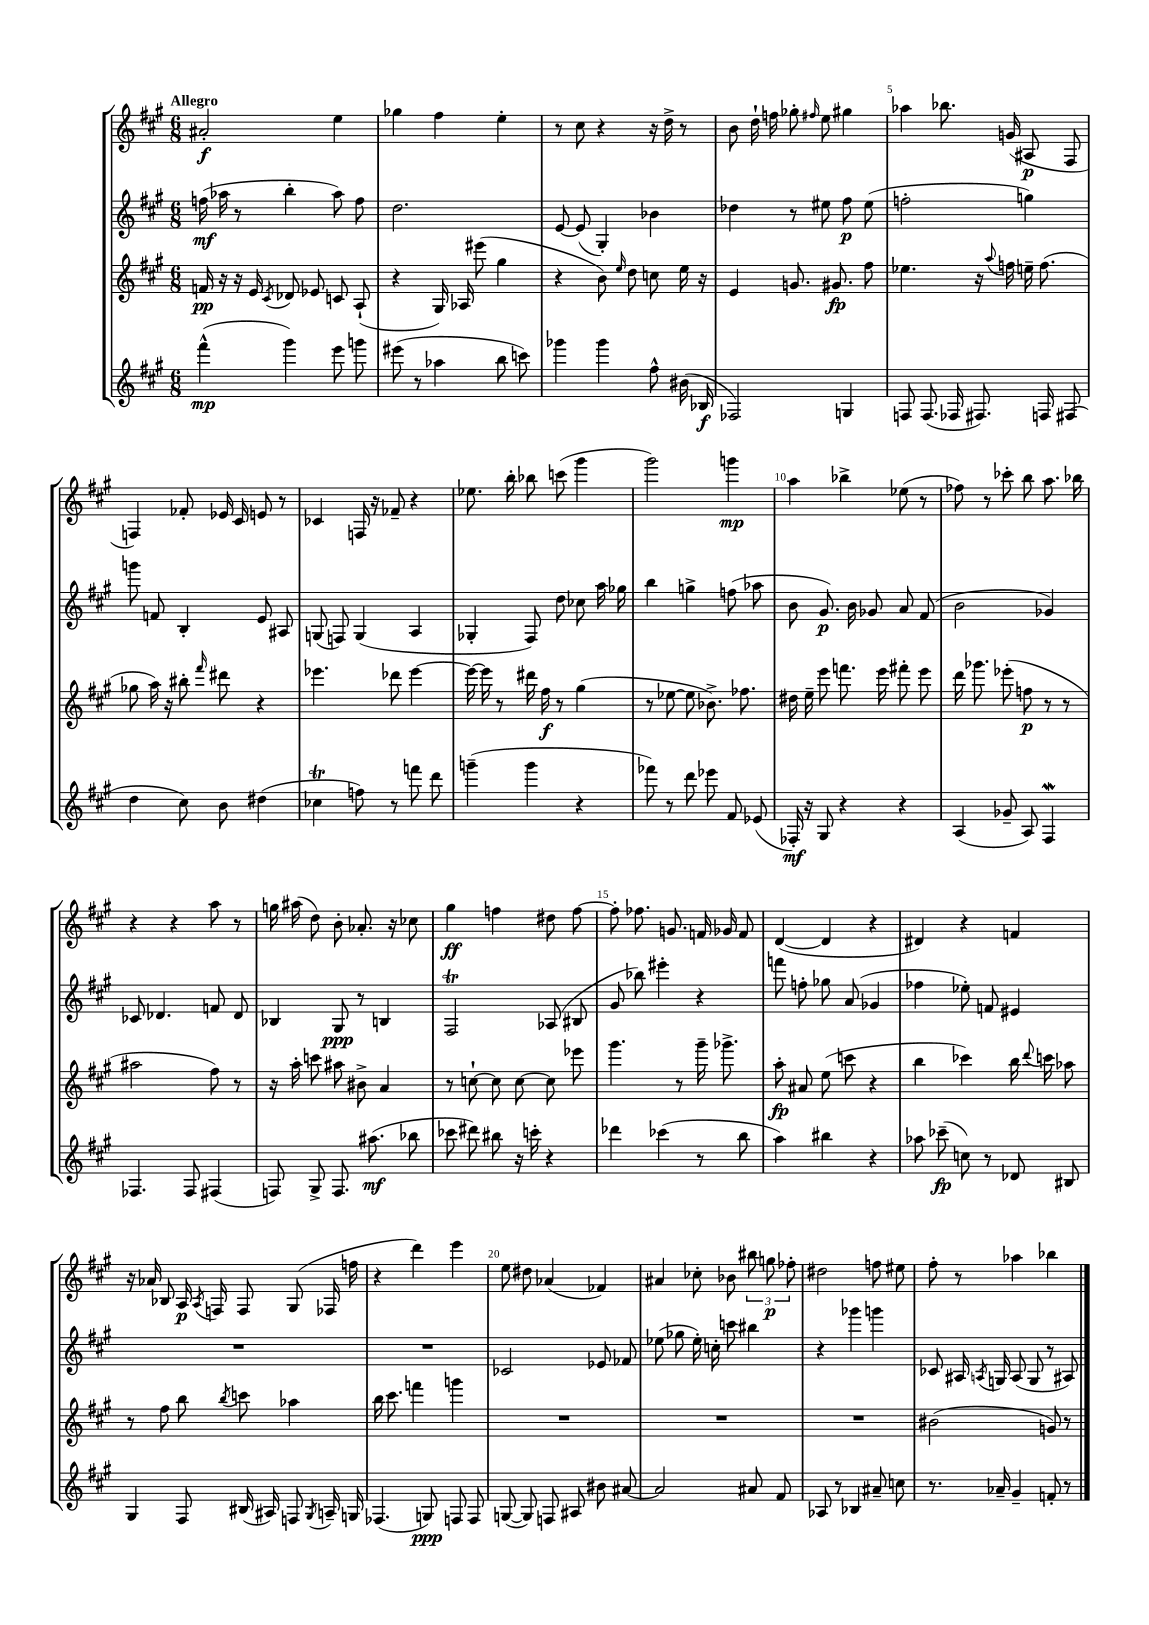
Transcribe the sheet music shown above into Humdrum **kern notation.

**kern	**dynam	**kern	**dynam	**kern	**dynam	**kern	**dynam
*part4	*part4	*part3	*part3	*part2	*part2	*part1	*part1
*staff4	*staff4	*staff3	*staff3	*staff2	*staff2	*staff1	*staff1
*clefG2	*	*clefG2	*	*clefG2	*	*clefG2	*
*k[f#c#g#]	*	*k[f#c#g#]	*	*k[f#c#g#]	*	*k[f#c#g#]	*
*M6/8	*	*M6/8	*	*M6/8	*	*M6/8	*
=1	=1	=1	=1	=1	=1	=1	=1
!	!	!	!	!	!	!LO:TX:a:B:t=Allegro	!
(4fff#^^\	mp	16fn/	pp	(16ffn\	mf	2a#X'/	f
.	.	16r	.	16aa-X\	.	.	.
.	.	16r	.	8r	.	.	.
.	.	16e/	.	.	.	.	.
.	.	8qc#/	.	.	.	.	.
4ggg#\)	.	8d-X/	.	4bb'\	.	.	.
.	.	8e-X/	.	.	.	.	.
8eee\	.	8cn/	.	8aa-\)	.	4ee\	.
8gggn\	.	(8A`/	.	8ff\	.	.	.
=2	=2	=2	=2	=2	=2	=2	=2
(8eee#X\	.	4r	.	2.dd\	.	4gg-X\	.
8r	.	.	.	.	.	.	.
4aa-X\	.	16G#/)	.	.	.	4ff#\	.
.	.	16A-X/	.	.	.	.	.
.	.	(8eee#X\	.	.	.	.	.
8bb\	.	4gg#\	.	.	.	4ee'\	.
8cccn\)	.	.	.	.	.	.	.
=3	=3	=3	=3	=3	=3	=3	=3
4ggg-X\	.	4r	.	[8e/	.	8r	.
.	.	.	.	(8e/]	.	8cc#\	.
4ggg-\	.	8b\)	.	4G#'/)	.	4r	.
.	.	16qqee/	.	.	.	.	.
.	.	8dd\	.	.	.	.	.
8ff#^^\	.	8ccn\	.	4b-X\	.	16r	.
.	.	.	.	.	.	16dd^\	.
(16b#X\	.	16ee\	.	.	.	8r	.
16B-X/	f	16r	.	.	.	.	.
=4	=4	=4	=4	=4	=4	=4	=4
2F-X/)	.	4e/	.	4dd-X\	.	8b\	.
.	.	.	.	.	.	16dd`\	.
.	.	.	.	.	.	16ffn\	.
.	.	8.gn/	.	8r	.	8gg-X'\	.
.	.	.	.	.	.	16qqff#X/	.
.	.	.	.	8ee#X\	.	8ee\	.
.	.	8.g#X/	fp	.	.	.	.
4Gn/	.	.	.	8ff#\	p	4gg#X\	.
.	.	8ff#\	.	(8ee#\	.	.	.
=5	=5	=5	=5	=5	=5	=5	=5
8Fn/	.	4.ee-X\	.	2ffn'\	.	4aa-X\	.
(8.F/	.	.	.	.	.	.	.
.	.	.	.	.	.	8.bb-X\	.
16F-X/	.	.	.	.	.	.	.
8.F#X/)	.	16r	.	.	.	.	.
.	.	8qqaa/	.	.	.	.	.
.	.	16ffn\	.	.	.	(16gn/	.
.	.	16een~\	.	4ggn\)	.	8A#X/	p
16Fn/	.	(8.ff\	.	.	.	.	.
(8F#X/	.	.	.	.	.	8F#/	.
!!LO:LB:g=z
=6	=6	=6	=6	=6	=6	=6	=6
4dd\	.	8gg-X\	.	8gggn\	.	4Fn/)	.
.	.	16aa\)	.	8fn/	.	.	.
.	.	16r	.	.	.	.	.
8cc#\)	.	8bb#X'\	.	4B'/	.	8f-X'/	.
.	.	16qqfff#/	.	.	.	.	.
8b\	.	8ddd#X\	.	.	.	16e-X/	.
.	.	.	.	.	.	16c#/	.
(4dd#X\	.	4r	.	8e/	.	8en/	.
.	.	.	.	8A#X/	.	8r	.
=7	=7	=7	=7	=7	=7	=7	=7
4cc-XT\	.	4.eee-X\	.	(8Gn/	.	4c-X/	.
.	.	.	.	8Fn/)	.	.	.
8ffn\)	.	.	.	(4G/	.	16Fn/	.
.	.	.	.	.	.	16r	.
8r	.	8ddd-X\	.	.	.	8f-X~/	.
8fffn\	.	[4eee-\	.	4A/	.	4r	.
8ddd\	.	.	.	.	.	.	.
=8	=8	=8	=8	=8	=8	=8	=8
(4gggn~\	.	16eee-\_	.	4G-X'/	.	8.ee-X\	.
.	.	16eee-\]	.	.	.	.	.
.	.	8r	.	.	.	.	.
.	.	.	.	.	.	16bb'\	.
4ggg\	.	16ddd#X\	.	8F#/)	.	8bb-X\	.
.	.	16ff#\	f	.	.	.	.
.	.	8r	.	8dd\	.	(8cccn\	.
4r	.	(4gg#\	.	8cc-X\	.	4ggg#\	.
.	.	.	.	16aa\	.	.	.
.	.	.	.	16gg-X\	.	.	.
=9	=9	=9	=9	=9	=9	=9	=9
8fff-X\)	.	8r	.	4bb\	.	2ggg#\)	.
8r	.	[8ee-X\	.	.	.	.	.
8ddd\	.	8ee-\]	.	4ggn^\	.	.	.
8eee-X\	.	8.b-X^\)	.	.	.	.	.
8f#/	.	.	.	(8ffn\	.	4gggn\	mp
.	.	8.ff-X\	.	.	.	.	.
(8e-X/	.	.	.	8aa-X\	.	.	.
=10	=10	=10	=10	=10	=10	=10	=10
16F-X'/)	mf	16dd#X\	.	8b\	.	4aa\	.
16r	.	16ee~\	.	.	.	.	.
8G#/	.	8eee\	.	8.g#/)	p	.	.
4r	.	8.fffn\	.	.	.	4bb-X^\	.
.	.	.	.	16b\	.	.	.
.	.	.	.	8g-X/	.	.	.
.	.	16eee\	.	.	.	.	.
4r	.	8fff#X'\	.	8a/	.	(8ee-X\	.
.	.	8eee\	.	(8f#/	.	8r	.
=11	=11	=11	=11	=11	=11	=11	=11
(4A/	.	16ddd\	.	2b\	.	8ff-X\)	.
.	.	8.ggg-X\	.	.	.	.	.
.	.	.	.	.	.	8r	.
8g-X~/	.	(8eee-X'\	.	.	.	8ccc-X'\	.
8A/)	.	8ffn\	p	.	.	8bb\	.
4F#W/	.	8r	.	4g-X/)	.	8.aa\	.
.	.	8r	.	.	.	.	.
.	.	.	.	.	.	16bb-X\	.
!!LO:LB:g=z
=12	=12	=12	=12	=12	=12	=12	=12
4.F-X/	.	2aa#X\	.	8c-X/	.	4r	.
.	.	.	.	4.d-X/	.	.	.
.	.	.	.	.	.	4r	.
8F-/	.	.	.	.	.	.	.
(4F#X/	.	8ff#\)	.	8fn/	.	8aa\	.
.	.	8r	.	8d-/	.	8r	.
=13	=13	=13	=13	=13	=13	=13	=13
8Fn/)	.	16r	.	4B-X/	.	16ggn\	.
.	.	16aa'\	.	.	.	(16aa#X\	.
8G#^/	.	8cccn\	.	.	.	8dd\)	.
8.F/	.	8aa#X\	.	8G#/	ppp	8b'\	.
.	.	8b#X^\	.	8r	.	8.a-X'/	.
(8.aa#X\	mf	.	.	.	.	.	.
.	.	4a/	.	4Bn/	.	.	.
.	.	.	.	.	.	16r	.
8bb-X\	.	.	.	.	.	8cc-X\	.
=14	=14	=14	=14	=14	=14	=14	=14
8ccc-X\	.	8r	.	2F#T/	.	4gg#\	ff
8ddd#X\)	.	[8ccn`\	.	.	.	.	.
8bb#X\	.	8cc\]	.	.	.	4ffn\	.
16r	.	[8cc\	.	.	.	.	.
16cccn'\	.	.	.	.	.	.	.
4r	.	8cc\]	.	(8A-X/	.	8dd#X\	.
.	.	8eee-X\	.	8B#X/	.	[8ff\	.
=15	=15	=15	=15	=15	=15	=15	=15
4ddd-X\	.	4.ggg#\	.	8g#/	.	8ff'\]	.
.	.	.	.	8bb-X\)	.	8.ff-X\	.
(4ccc-X\	.	.	.	4eee#X'\	.	.	.
.	.	.	.	.	.	8.gn/	.
.	.	8r	.	.	.	.	.
8r	.	16ggg#~\	.	4r	.	16fn/	.
.	.	8.ggg-X^\	.	.	.	16g-X/	.
8bb\	.	.	.	.	.	8f/	.
=16	=16	=16	=16	=16	=16	=16	=16
4aa\)	.	8aa'\	fp	8fffn\	.	([4d/	.
.	.	8a#X/	.	8ffn'\	.	.	.
4bb#X\	.	(8ee\	.	8gg-X\	.	4d/]	.
.	.	8cccn\	.	(8a/	.	.	.
4r	.	4r	.	4g-X/	.	4r	.
=17	=17	=17	=17	=17	=17	=17	=17
8aa-X\	.	4bb\	.	4ff-X\	.	4d#X/)	.
(8ccc-X~\	fp	.	.	.	.	.	.
8ccn\)	.	4ccc-X\)	.	8ee-X'\)	.	4r	.
8r	.	.	.	8fn/	.	.	.
8d-X/	.	16bb\	.	4e#X/	.	4fn/	.
.	.	8qqddd/	.	.	.	.	.
.	.	16cccn\	.	.	.	.	.
8B#X/	.	8aa-X\	.	.	.	.	.
!!LO:LB:g=z
=18	=18	=18	=18	=18	=18	=18	=18
4G#/	.	8r	.	2.r	.	16r	.
.	.	.	.	.	.	16a-X/	.
.	.	8ff#\	.	.	.	8B-X/	.
8F#/	.	8bb\	.	.	.	16A/	p
.	.	.	.	.	.	8qA/	.
.	.	.	.	.	.	16Fn/	.
.	.	8qbb/	.	.	.	.	.
(16B#X/	.	8cccn\	.	.	.	8F/	.
16A#X/)	.	.	.	.	.	.	.
8Fn/	.	4aa-X\	.	.	.	(8G#/	.
8qG#/	.	.	.	.	.	.	.
16An~/	.	.	.	.	.	16F-X/	.
16Gn/	.	.	.	.	.	16ffn\	.
=19	=19	=19	=19	=19	=19	=19	=19
(4.F-X/	.	16bb\	.	2.r	.	4r	.
.	.	8.ccc#\	.	.	.	.	.
.	.	4fffn\	.	.	.	4ddd\)	.
8Gn/)	ppp	.	.	.	.	.	.
8Fn/	.	4gggn\	.	.	.	4eee\	.
8F/	.	.	.	.	.	.	.
=20	=20	=20	=20	=20	=20	=20	=20
([8Gn/	.	2.r	.	2c-X/	.	8ee\	.
8G/])	.	.	.	.	.	8dd#X\	.
8Fn/	.	.	.	.	.	(4a-X/	.
8A#X/	.	.	.	.	.	.	.
8b#X\	.	.	.	8e-X/	.	4f-X/)	.
[8a#X/	.	.	.	8f-X/	.	.	.
=21	=21	=21	=21	=21	=21	=21	=21
2a#/]	.	2.r	.	(8ee-X\	.	4a#X/	.
.	.	.	.	8gg-X\	.	.	.
.	.	.	.	16ee-'\)	.	8cc-X'\	.
.	.	.	.	16ccn'\	.	.	.
.	.	.	.	8cccn\	.	8b-X\	.
8a#X/	.	.	.	4bb#X\	.	12bb#X\	.
.	.	.	.	.	.	12ggn\	p
8f#/	.	.	.	.	.	.	.
.	.	.	.	.	.	12ff-X'\	.
=22	=22	=22	=22	=22	=22	=22	=22
8A-X/	.	2.r	.	4r	.	2dd#X\	.
8r	.	.	.	.	.	.	.
4B-X/	.	.	.	4ggg-X\	.	.	.
8a#X~/	.	.	.	4gggn\	.	8ffn\	.
8ccn\	.	.	.	.	.	8ee#X\	.
=23	=23	=23	=23	=23	=23	=23	=23
8.r	.	(2b#X\	.	8c-X/	.	8ff#'\	.
.	.	.	.	16A#X/	.	8r	.
.	.	.	.	8qAn/	.	.	.
16a-X~/	.	.	.	16Gn/	.	.	.
4g#~/	.	.	.	(8A/	.	4aa-X\	.
.	.	.	.	8G/	.	.	.
8fn'/	.	8gn/)	.	8r	.	4bb-X\	.
8r	.	8r	.	8A#X/)	.	.	.
==	==	==	==	==	==	==	==
*-	*-	*-	*-	*-	*-	*-	*-
